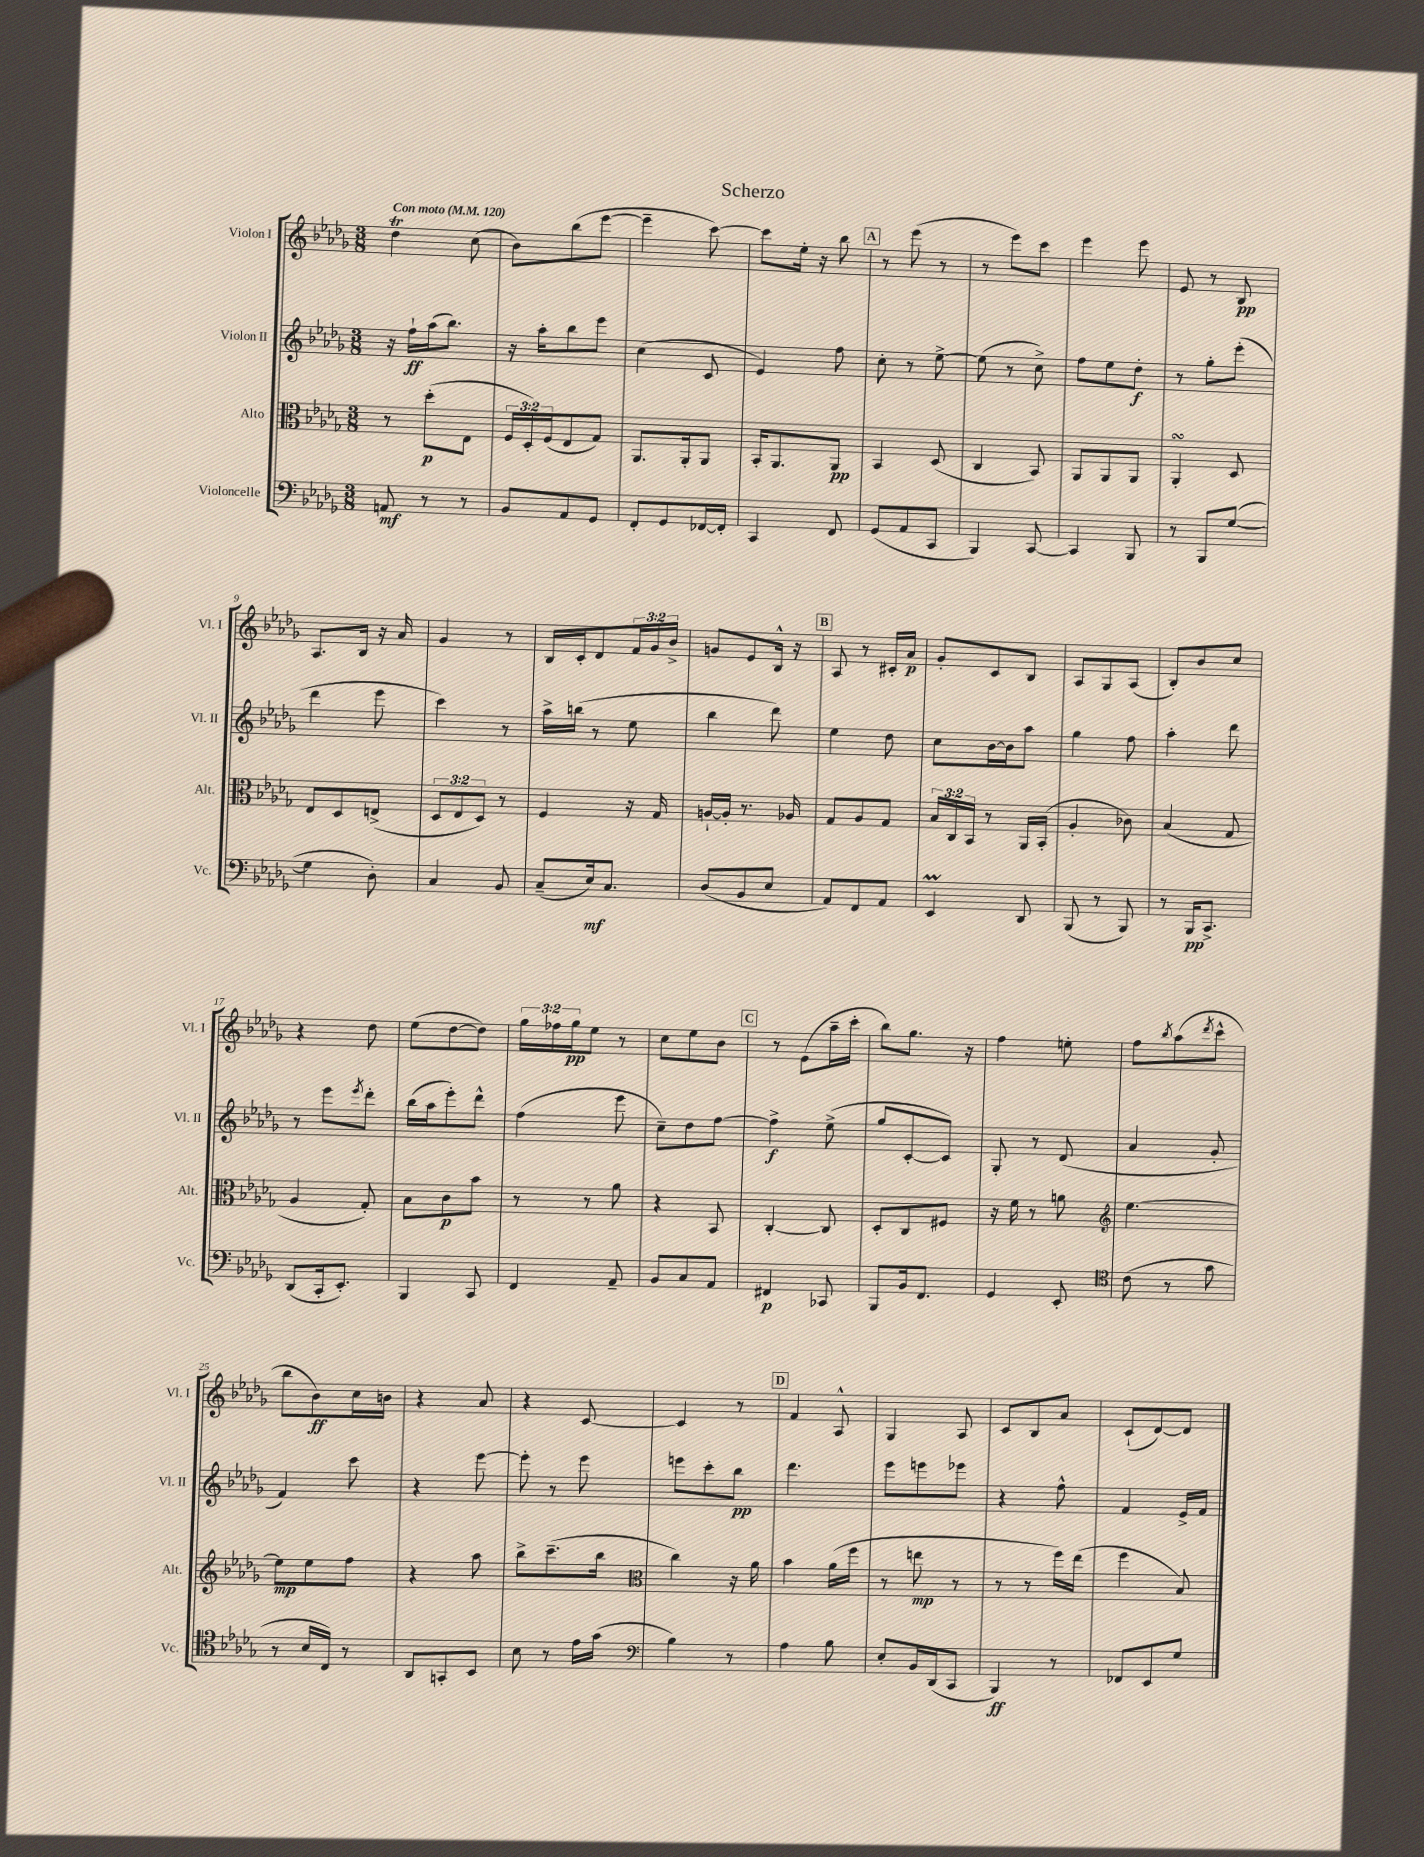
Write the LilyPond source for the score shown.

\header { title = "Scherzo" }
<<
\new StaffGroup <<
\new Staff = "s0" \with { instrumentName = "Violon I" shortInstrumentName = "Vl. I" } {
    \clef treble \key des \major \numericTimeSignature \time 3/8 \override Staff.TupletNumber.text = #tuplet-number::calc-fraction-text \tempo "Con moto" 4 = 120
    des''4\trill c''8( |
    bes'8) bes''8( ees'''8~ |
    ees'''4-- c'''8~) |
    c'''8 ees''16-. r16 bes''8 |
    \mark \markup { \box "A" } r8 ees'''8( r8 |
    r8 ees'''8) c'''8 |
    ees'''4 ees'''8 |
    ees'8 r8 bes8\pp |
    aes8. bes16 r16 aes'16 |
    ges'4 r8 |
    bes16 c'16-. des'8 \tuplet 3/2 { f'16 ges'16 bes'16-> } |
    g'8 ees'8 bes16-^ r16 |
    \mark \markup { \box "B" } aes8 r8 cis'16-. aes'16\p |
    ges'8-. c'8 bes8 |
    aes8 ges8 aes8( |
    bes8-.) bes'8 c''8 |
    r4 des''8 |
    ees''8( des''8~ des''8) |
    \tuplet 3/2 { ges''16 fes''16 ges''16\pp } ees''8 r8 |
    c''8 ees''8 bes'8 |
    \mark \markup { \box "C" } r8 ees'8( aes''16-- c'''16-. |
    bes''8) ges''8. r16 |
    f''4 e''8-. |
    f''8 \acciaccatura { bes''8 } aes''8( \acciaccatura { des'''8 } c'''8-^ |
    bes''8 bes'8\ff) c''16 b'16 |
    r4 aes'8 |
    r4 c'8~ |
    c'4 r8 |
    \mark \markup { \box "D" } f'4 aes8-^ |
    ges4 aes8 |
    c'8 bes8 aes'8 |
    c'8-!( des'8~) des'8 \bar "|." |
}
\new Staff = "s1" \with { instrumentName = "Violon II" shortInstrumentName = "Vl. II" } {
    \clef treble \key des \major \numericTimeSignature \time 3/8
    r16 f''16-!\ff aes''16( bes''8.) |
    r16 aes''16-. bes''8 ees'''8 |
    c''4( c'8 |
    ees'4) f''8 |
    \mark \markup { \box "A" } c''8-. r8 ees''8~-> |
    ees''8( r8 c''8->) |
    f''8 ees''8 des''8-.\f |
    r8 ges''8-. ees'''8-.( |
    des'''4 ees'''8 |
    c'''4) r8 |
    aes''16-> b''16( r8 ees''8 |
    bes''4 des'''8) |
    \mark \markup { \box "B" } ees''4 des''8 |
    c''8 bes'16~ bes'16 aes''8 |
    ges''4 f''8 |
    aes''4-. des'''8 |
    r8 ees'''8 \acciaccatura { ees'''8 } des'''8-. |
    bes''16( aes''16 ees'''8-.) des'''8-^ |
    f''4( ees'''8 |
    c''8--) des''8 f''8~ |
    \mark \markup { \box "C" } f''4->\f ees''8->( |
    ges''8 c'8~-. c'8) |
    ges8-. r8 des'8( |
    aes'4 ges'8-. |
    f'4) c'''8 |
    r4 ees'''8~ |
    ees'''8-. r8 ees'''8 |
    e'''8 c'''8-. bes''8\pp |
    \mark \markup { \box "D" } des'''4. |
    ees'''8 e'''8 ees'''8 |
    r4 f''8-^ |
    f'4 ees'16-> f'16 \bar "|." |
}
\new Staff = "s2" \with { instrumentName = "Alto" shortInstrumentName = "Alt." } {
    \clef alto \key des \major \numericTimeSignature \time 3/8 \override Staff.TupletNumber.text = #tuplet-number::calc-fraction-text
    r8 des''8-.\p( ees8 |
    \tuplet 3/2 { f16 des16-.) f16( } ees8 ges8) |
    aes,8. aes,16-. aes,8 |
    bes,16-. aes,8. aes,8\pp |
    \mark \markup { \box "A" } bes,4 des8( |
    c4 bes,8) |
    aes,8 aes,8 aes,8 |
    aes,4-.\turn des8 |
    ees8 des8 e8->( |
    \tuplet 3/2 { des8 ees8 des8) } r8 |
    f4 r16 ges16 |
    a16~-! a16-. r8. aes16 |
    \mark \markup { \box "B" } ges8 aes8 ges8 |
    \tuplet 3/2 { bes16 c16 bes,16 } r8 aes,16 bes,16-.( |
    aes4-. ces'8) |
    bes4( ges8 |
    aes4 ges8-.) |
    bes8 c'8\p bes'8 |
    r8 r8 aes'8 |
    r4 bes,8 |
    \mark \markup { \box "C" } c4~-. c8 |
    des8-. c8 fis8 |
    r16 f'16 r8 a'8 |
    \clef treble ees''4.~ |
    ees''8\mp ees''8 f''8 |
    r4 aes''8 |
    bes''8-> c'''8.--( bes''16 |
    \clef alto c''4) r16 aes'16 |
    \mark \markup { \box "D" } bes'4 aes'16( f''16 |
    r8 e''8\mp r8 |
    r8 r8 f''16) ees''16( |
    f''4 bes8) \bar "|." |
}
\new Staff = "s3" \with { instrumentName = "Violoncelle" shortInstrumentName = "Vc." } {
    \clef bass \key des \major \numericTimeSignature \time 3/8
    a,8\mf r8 r8 |
    bes,8 aes,8 ges,8 |
    f,8-. ges,8 fes,16~ fes,16-. |
    c,4 f,8 |
    \mark \markup { \box "A" } ges,8( aes,8 c,8 |
    bes,,4) c,8~ |
    c,4 bes,,8 |
    r8 bes,,8 ges8~( |
    ges4 des8-.) |
    c4 bes,8 |
    c8--( ees16\mf) c8. |
    des8( bes,8 ees8 |
    \mark \markup { \box "B" } aes,8) f,8 aes,8 |
    ees,4\prall des,8 |
    bes,,8( r8 bes,,8) |
    r8 bes,,16\pp c,8.-> |
    des,8( c,16-. ees,8.-.) |
    bes,,4 c,8 |
    f,4 aes,8-- |
    bes,8 c8 aes,8 |
    \mark \markup { \box "C" } fis,4\p ces,8 |
    bes,,8 bes,16 f,8. |
    ges,4 ees,8-. |
    \clef tenor c'8( r8 ges'8 |
    r8 bes16 c16) r8 |
    aes,8 g,8-. bes,8 |
    bes8 r8 ees'16 ges'16( |
    \clef bass bes4) r8 |
    \mark \markup { \box "D" } aes4 bes8 |
    ees8-. bes,16 des,16( c,8 |
    bes,,4\ff) r8 |
    fes,8 ees,8 ges8 \bar "|." |
}
>>
>>
